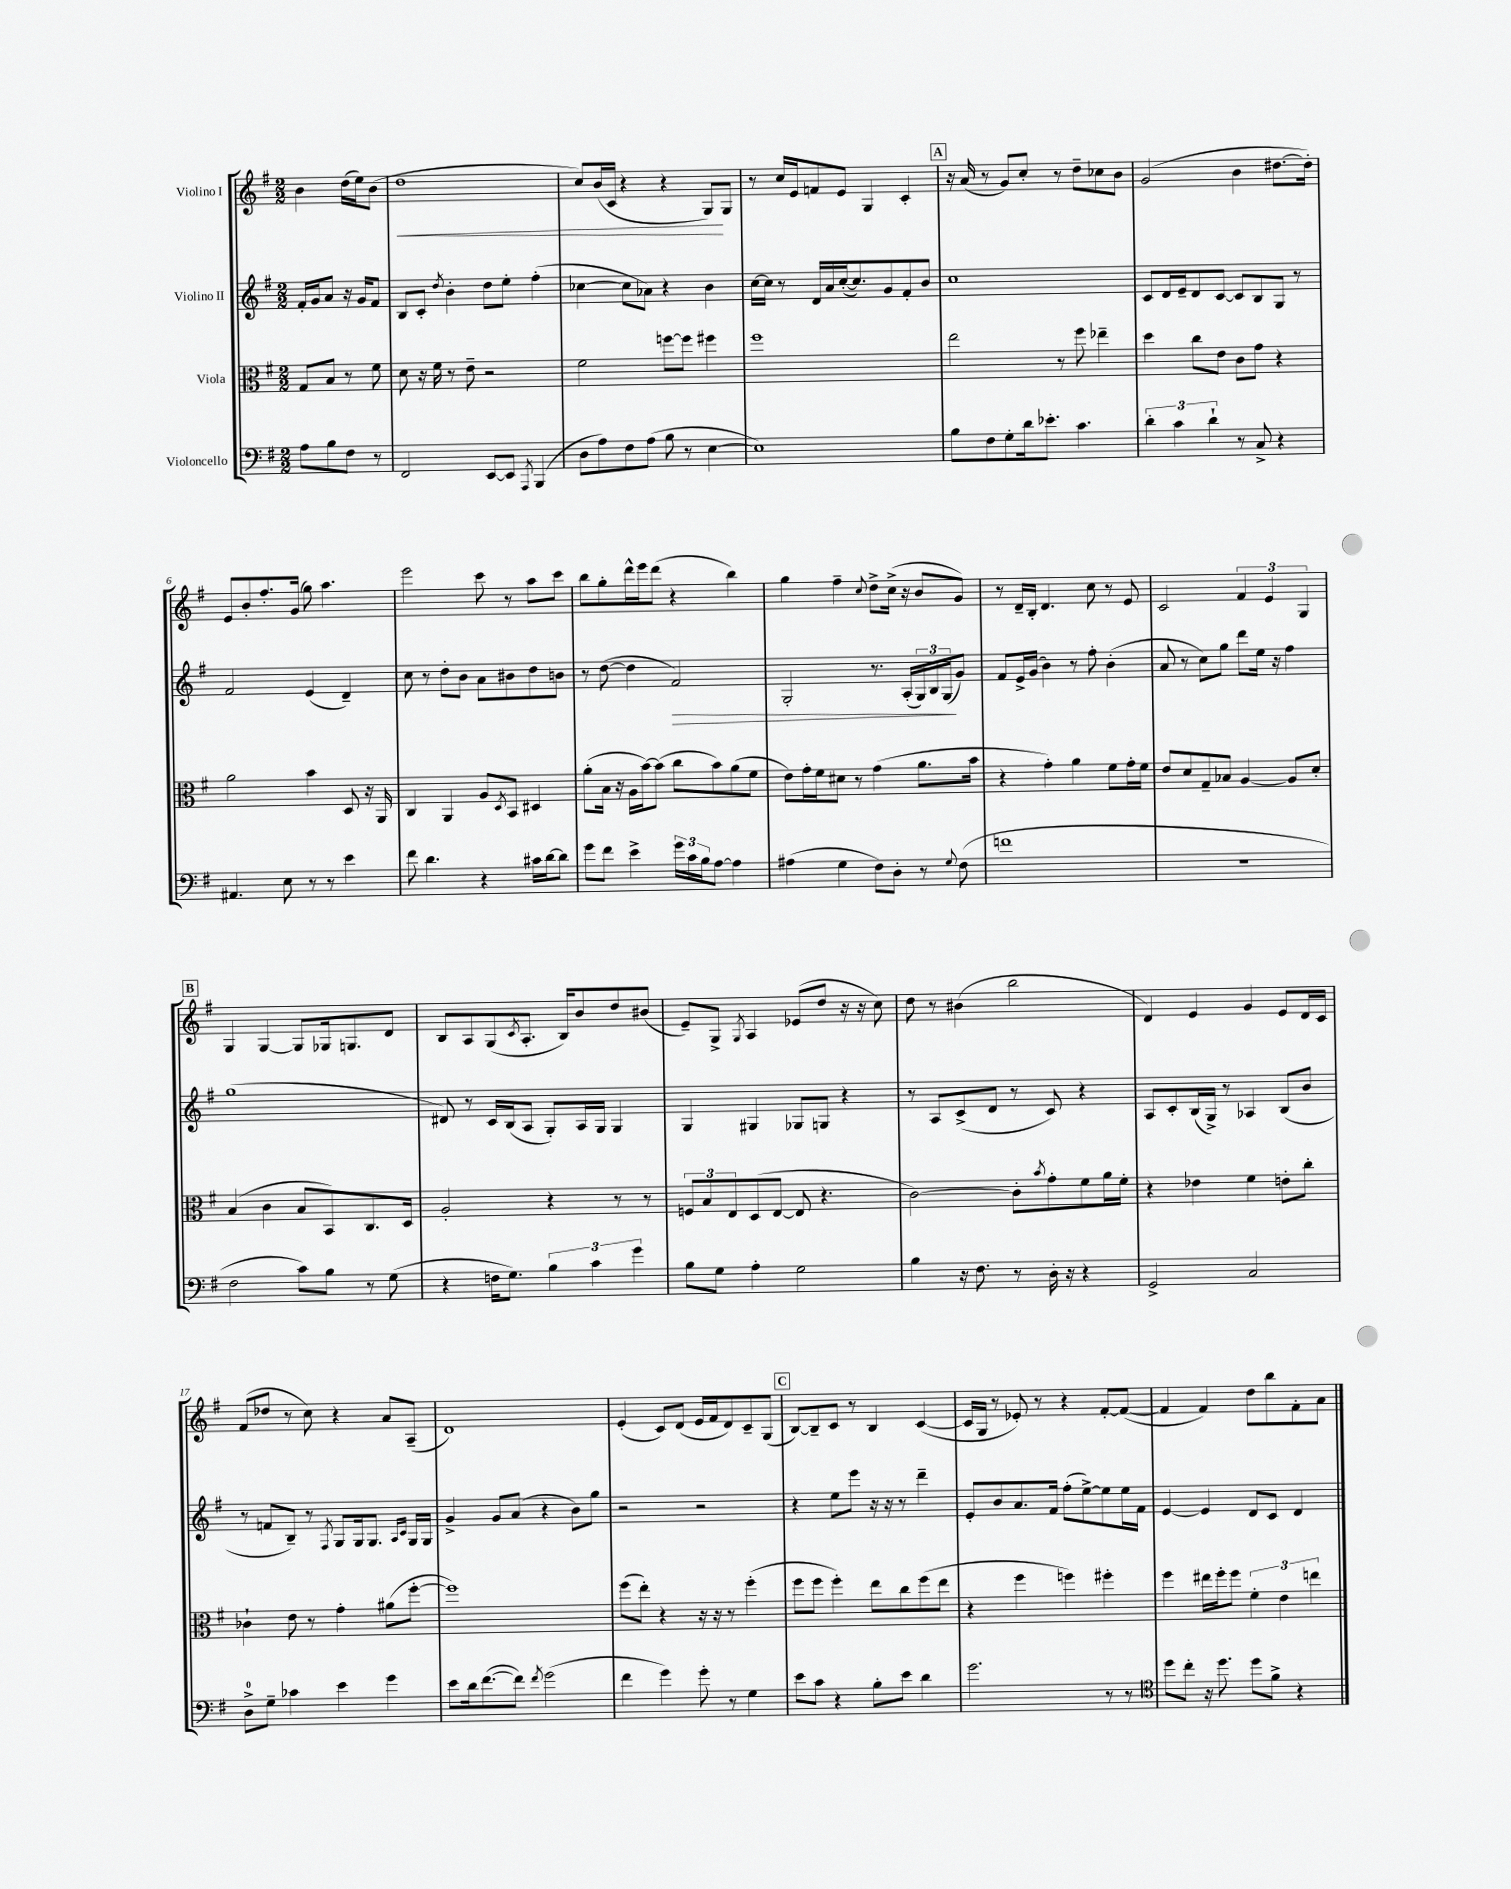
<<
\new StaffGroup <<
\new Staff = "s0" \with { instrumentName = "Violino I" } {
    \clef treble \key g \major \numericTimeSignature \time 2/2 \partial 2
    b'4 d''16( e''16) b'8( |
    d''1\< |
    c''8) b'16( c'16 r4 r4 g8\!) g8 |
    r8 c''16 e'16 f'8 e'8 g4 c'4-. |
    \mark \markup { \box "A" } r16 a'16( r8 g'8) c''8-. r8 d''8-- ces''8 b'8 |
    g'2( b'4 dis''8.~ dis''16-.) |
    e'8 b'8-. fis''8.-. g'16( g''8) a''4. |
    e'''2 c'''8 r8 a''8 c'''8 |
    b''8 g''8-. d'''16-^ e'''16 d'''8( r4 b''4) |
    g''4 fis''4-- \appoggiatura { c''8 } d''8-> c''16->( r16 b'8 g'8) |
    r8 d'16-- b16-. d'4. c''8 r8 e'8 |
    c'2 \tuplet 3/2 { fis'4 e'4 g4 } |
    \mark \markup { \box "B" } g4 g4~ g8 ges16 g8. d'8 |
    b8 a8 g8( \acciaccatura { c'8 } a8.-. b16) b'8 d''8 bis'8( |
    e'8--) g8-> \acciaccatura { g8 } a4 ees'8( d''8 r16 r16 c''8) |
    d''8 r8 bis'4( b''2 |
    d'4) e'4 g'4 e'8 d'16 c'16 |
    fis'8( des''8 r8 c''8) r4 a'8 a8--( |
    d'1) |
    e'4-.( c'8) d'8( e'16 fis'16 d'8) c'8-- g8( |
    \mark \markup { \box "C" } b8~) b8-- c'8 r8 b4 c'4~( |
    c'16 g16 r8 ees'8-.) r8 r4 fis'8~-. fis'8~( |
    fis'4 fis'4) d''8 b''8 fis'8-. a'8 \bar "|." |
}
\new Staff = "s1" \with { instrumentName = "Violino II" } {
    \clef treble \key g \major \numericTimeSignature \time 2/2 \partial 2
    fis'16-. g'16 a'8 r16 g'16 fis'8 |
    b8 c'8-. \acciaccatura { d''8 } b'4-. d''8 e''8-. fis''4-.( |
    ces''4~ ces''8 aes'8) r4 b'4 |
    c''16~ c''16 r8 d'16 a'16 c''16~-.( c''8.) g'8 fis'8-. b'8 |
    \mark \markup { \box "A" } c''1 |
    c'8 d'16 e'16-- d'8 c'8~ c'8 b8 g8 r8 |
    fis'2 e'4( d'4--) |
    c''8 r8 d''8-. b'8 a'8 bis'8 d''8 b'8 |
    r8 d''8~( d''4 fis'2\>) |
    g2-. r8. a16-.( \tuplet 3/2 { g16) b16 g16\!( } g'8) |
    fis'8 e'16-> g'16( b'4) r8 fis''8-. b'4-.( |
    a'8 r8 c''8) g''8 d'''8 e''16 r16 fis''4 |
    \mark \markup { \box "B" } g''1( |
    dis'8) r8 c'16 b16( a8 g8-.) a16 g16 g4 |
    g4 gis4 ges8 g8 r4 |
    r8 a8 c'8->( d'8 r8 c'8) r4 |
    a8 c'8-. b16( g16->) r8 aes4 b8( b'8 |
    r8 f'8 b8--) r8 \acciaccatura { fis8 } g8 g16 g8. \grace { a16 c'16 } g16 g16 |
    g'4-> g'8 a'8( r4 b'8) g''8 |
    r2 r2 |
    \mark \markup { \box "C" } r4 e''8 e'''8 r16 r16 r8 d'''4-- |
    e'8-. b'8 a'8. fis'16 fis''8-.( e''8~->) e''8 e''16 fis'16 |
    e'4~ e'4 d'8 c'8 d'4 \bar "|." |
}
\new Staff = "s2" \with { instrumentName = "Viola" } {
    \clef alto \key g \major \numericTimeSignature \time 2/2 \partial 2
    g8 b8 r8 fis'8 |
    d'8 r16 fis'16 r8 e'8-- r2 |
    fis'2 f''8~ f''8 fis''4 |
    fis''1 |
    \mark \markup { \box "A" } e''2 r8 fis''8 ees''4-- |
    d''4 c''8 e'8 c'8 g'8 r4 |
    a'2 b'4 d8 r16 a,16 |
    c4 a,4 a8 \acciaccatura { d8 } b,8 dis4 |
    a'8-.( b16 r16 a16 b'16~) b'8( c''8 b'8) a'8( fis'8 |
    e'8) g'16-. fis'16 dis'8 r8 g'4( a'8. b'16 |
    r4 g'4-.) a'4 fis'8 g'16-. fis'16 |
    e'8 d'8 g8-- bes8 a4~ a8 d'8-. |
    \mark \markup { \box "B" } b4( c'4 b8 b,8) c8. d16 |
    a2-. r4 r8 r8 |
    \tuplet 3/2 { f8 b8 e8 } d8( e8~ e8 r4. |
    c'2~) c'8-. \acciaccatura { b'8 } g'8-. fis'8 a'16 fis'16-. |
    r4 ees'4 fis'4 e'8-. c''8-. |
    ces'4-! e'8 r8 g'4-. ais'8( fis''8~-. |
    fis''1) |
    fis''8( e''8-.) r4 r16 r16 r8 fis''4-.( |
    \mark \markup { \box "C" } fis''8 fis''8 fis''4-.) e''8 c''8 fis''8( e''8 |
    r4 fis''4 f''4) fis''4-. |
    fis''4 eis''16 fis''16-. fis''8 \tuplet 3/2 { fis'4-. e'4 e''4 } \bar "|." |
}
\new Staff = "s3" \with { instrumentName = "Violoncello" } {
    \clef bass \key g \major \numericTimeSignature \time 2/2 \partial 2
    a8 b8 fis8 r8 |
    fis,2 e,8~ e,8 \acciaccatura { a,,8 } b,,4( |
    d8 a8) fis8 a8( b8 r8 e4~ |
    e1) |
    \mark \markup { \box "A" } b8 fis8 g8-. d'16 ees'8.-. c'4. |
    \tuplet 3/2 { d'4-. c'4 d'4-! } r8 c8-> r4 |
    ais,4. e8 r8 r8 e'4 |
    fis'8 d'4. r4 cis'16 d'16~ d'8 |
    g'8 fis'8 e'4-> \tuplet 3/2 { g'16 c'16 b16 } a8~ a4 |
    ais4( g4 fis8) d8-. r8 \appoggiatura { g8 } fis8( |
    f'1 |
    r1 |
    \mark \markup { \box "B" } fis2 c'8) b8 r8 g8( |
    r4 f16 g8.) \tuplet 3/2 { b4 c'4 g'4 } |
    b8 g8 a4-. g2 |
    b4 r16 fis8. r8 d16-. r16 r4 |
    g,2-> c2 |
    d8-0-> g8-- ces'4 e'4 g'4 |
    e'8 d'16 fis'8.~( fis'8) \acciaccatura { fis'8 } g'2( |
    fis'4 g'4) g'8-. r8 g4 |
    \mark \markup { \box "C" } e'8 c'8 r4 b8-. e'8 d'4 |
    g'2. r8 r8 |
    \clef tenor d''8 c''8-. r16 d''8. d''8 fis'8-> r4 \bar "|." |
}
>>
>>
